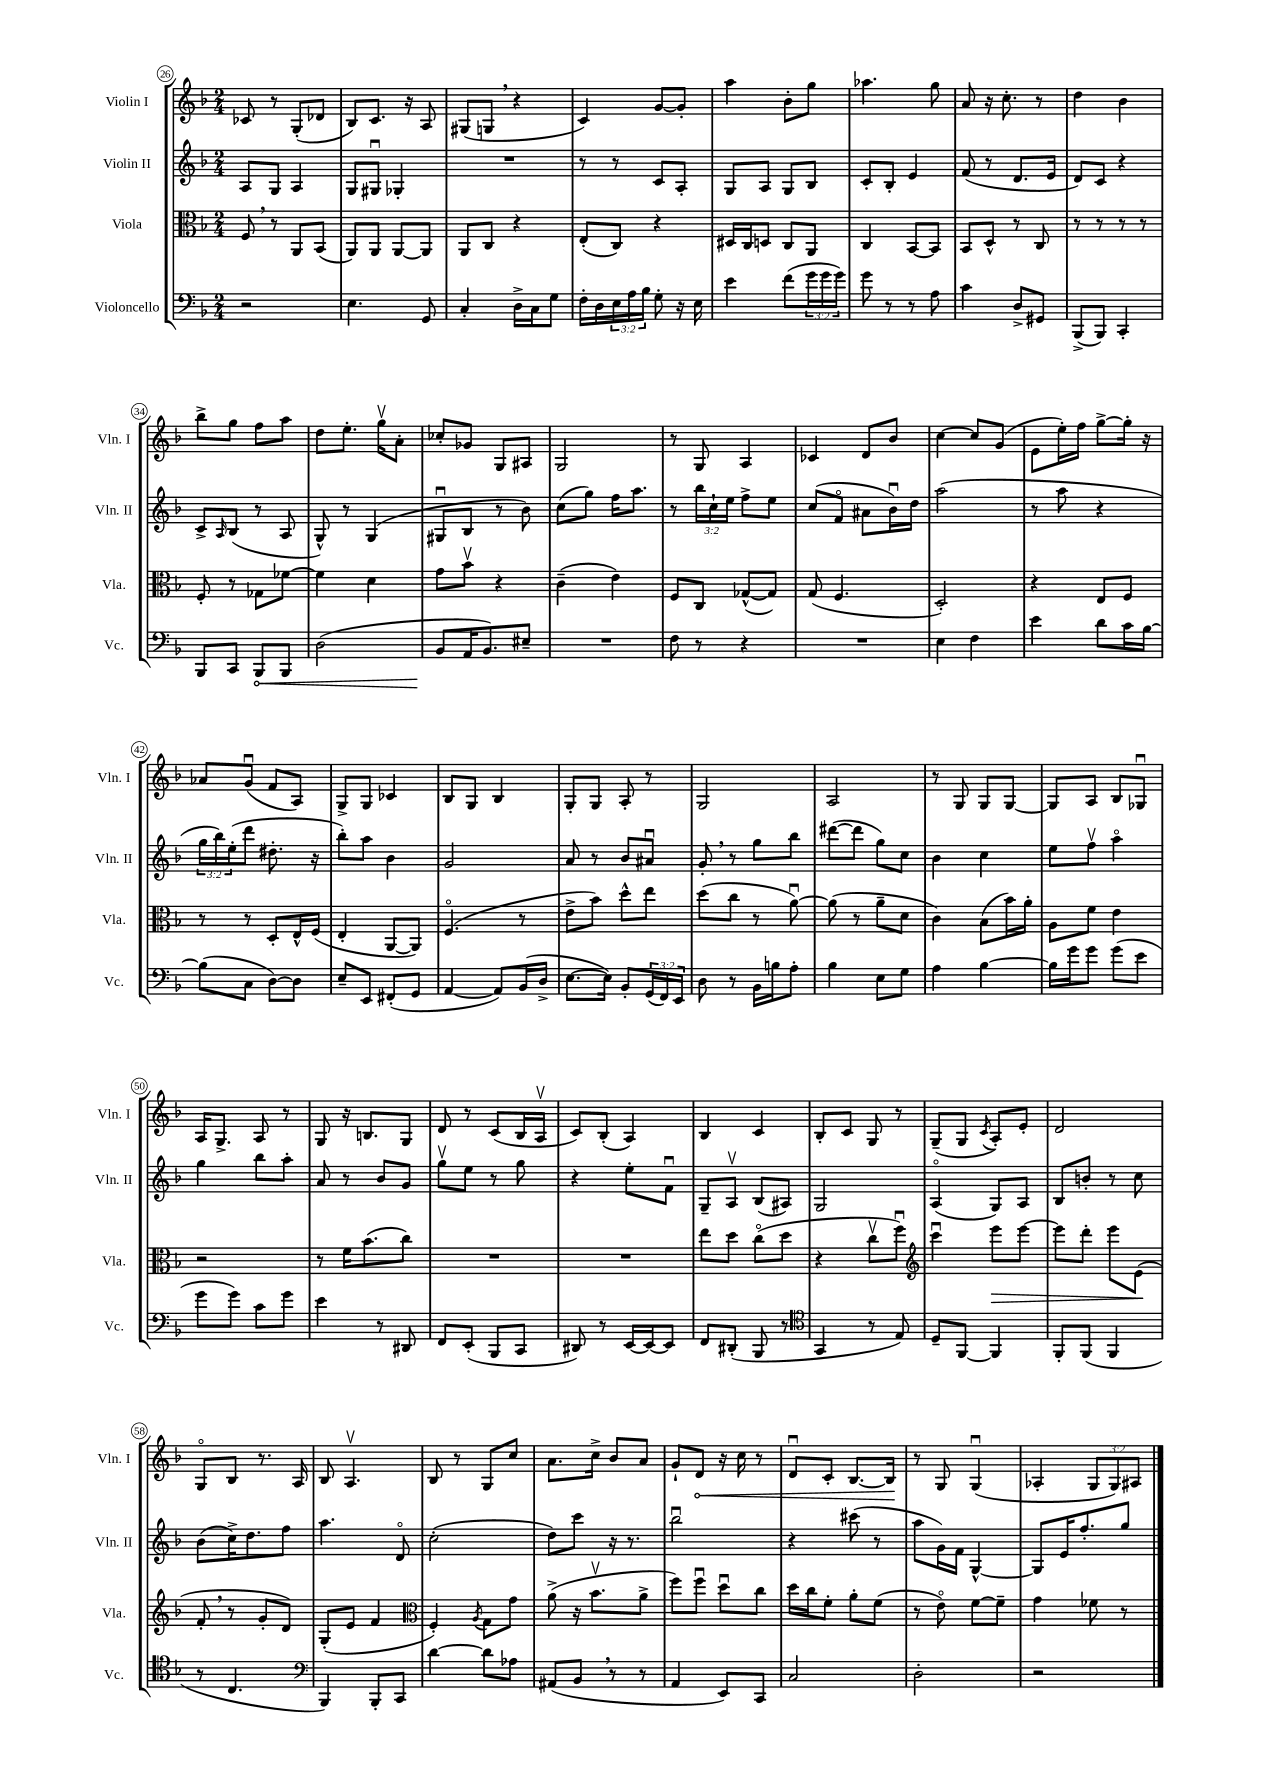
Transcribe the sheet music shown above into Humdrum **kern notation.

**kern	**dynam	**kern	**dynam	**kern	**kern	**dynam
*part4	*part4	*part3	*part3	*part2	*part1	*part1
*staff4	*staff4	*staff3	*staff3	*staff2	*staff1	*staff1
*I"Violoncello	*	*I"Viola	*	*I"Violin II	*I"Violin I	*
*I'Vc.	*	*I'Vla.	*	*I'Vln. II	*I'Vln. I	*
*clefF4	*	*clefC3	*	*clefG2	*clefG2	*
*k[b-]	*	*k[b-]	*	*k[b-]	*k[b-]	*
*M2/4	*	*M2/4	*	*M2/4	*M2/4	*
=26	=26	=26	=26	=26	=26	=26
2r	.	8F,/	.	8A/L	8c-X/	.
.	.	8r	.	8G/J	8r	.
.	.	8AA/L	.	4A/	(8G'/L	.
.	.	(8BB-/J	.	.	8d-X/J	.
=27	=27	=27	=27	=27	=27	=27
4.E\	.	8AA/L)	.	8G/L	8B-/L)	.
.	.	8AA/J	.	8G#Xu/J	8.c/J	.
.	.	[8AA/L	.	4G-X'/	.	.
.	.	.	.	.	16r	.
8GG/	.	8AA/J]	.	.	8A/	.
=28	=28	=28	=28	=28	=28	=28
4C'/	.	8AA/L	.	2r	(8G#X/L	.
.	.	8C/J	.	.	8Gn,/J	.
16D^\LL	.	4r	.	.	4r	.
16C\J	.	.	.	.	.	.
8G\J	.	.	.	.	.	.
=29	=29	=29	=29	=29	=29	=29
16F'\LL	.	(8E'/L	.	8r	4c/)	.
16D\	.	.	.	.	.	.
24E\	.	8C/J)	.	8r	.	.
24A\	.	.	.	.	.	.
24B-\JJ	.	.	.	.	.	.
8G'\	.	4r	.	8c/L	[8g/L	.
16r	.	.	.	8A'/J	8g'/J]	.
16E\	.	.	.	.	.	.
=30	=30	=30	=30	=30	=30	=30
4e\	.	16D#X/LL	.	8G/L	4aa\	.
.	.	16C/J	.	.	.	.
.	.	8Dn/J	.	8A/J	.	.
(8f\L	.	8C/L	.	8G/L	8b-'\L	.
24g\L	.	8AA/J	.	8B-/J	8gg\J	.
24g\	.	.	.	.	.	.
24g\JJ)	.	.	.	.	.	.
=31	=31	=31	=31	=31	=31	=31
8g\	.	4C/	.	8c'/L	4.aa-X\	.
8r	.	.	.	8B-'/J	.	.
8r	.	[8BB-/L	.	4e/	.	.
8A\	.	8BB-/J]	.	.	8gg\	.
=32	=32	=32	=32	=32	=32	=32
4c\	.	8BB-/L	.	(8f/	8a/	.
.	.	8D^^/J	.	8r	16r	.
.	.	.	.	.	8.cc'\	.
8D^/L	.	8r	.	8.d/L	.	.
8GG#X/J	.	8C/	.	.	8r	.
.	.	.	.	16e/Jk	.	.
=33	=33	=33	=33	=33	=33	=33
(8BBB-^/L	.	8r	.	8d/L)	4dd\	.
8BBB-/J)	.	8r	.	8c/J	.	.
4CC'/	.	8r	.	4r	4b-\	.
.	.	8r	.	.	.	.
!!LO:LB:g=z
=34	=34	=34	=34	=34	=34	=34
8BBB-/L	.	8F'/	.	8c^/L	8bb-^\L	.
.	.	.	.	16qqA/	.	.
8CC/J	.	8r	.	(8B-/J	8gg\J	.
!	!LO:HP:b	!	!	!	!	!
8BBB-/L	<	8G-X\L	.	8r	8ff\L	.
8BBB-/J	.	[8f-X\J	.	8A/	8aa\J	.
=35	=35	=35	=35	=35	=35	=35
(2D\	.	4f-\]	.	8G^^/)	8dd\L	.
.	.	.	.	8r	8.ee'\J	.
.	.	4d\	.	(4G/	.	.
.	.	.	.	.	16ggv\KL	.
.	.	.	.	.	8a'\J	.
=36	=36	=36	=36	=36	=36	=36
8BB-/L	.	8g\L	.	8G#Xu/L	8cc-X'/L	.
16AA/K	[	8b-v\J	.	8B-/J	8g-X/J	.
8.BB-/)	.	.	.	.	.	.
.	.	4r	.	8r	8G/L	.
8E#X~/J	.	.	.	8b-\)	8A#X/J	.
=37	=37	=37	=37	=37	=37	=37
2r	.	(4c~\	.	(8cc\L	2G/	.
.	.	.	.	8gg\J)	.	.
.	.	4e\)	.	16ff\KL	.	.
.	.	.	.	8.aa\J	.	.
=38	=38	=38	=38	=38	=38	=38
8F\	.	8F/L	.	8r	8r	.
8r	.	8C/J	.	24bb-\LL	8G/	.
.	.	.	.	24cc`\	.	.
.	.	.	.	24ee\JJ	.	.
4r	.	([8G-X^^/L	.	8ff^\L	4A/	.
.	.	8G-/J])	.	8ee\J	.	.
=39	=39	=39	=39	=39	=39	=39
2r	.	(8G/	.	(8cc/L	4c-X/	.
.	.	4.F/	.	8f/J	.	.
.	.	.	.	8a#X\L	8d/L	.
.	.	.	.	16b-u\L)	8b-/J	.
.	.	.	.	16dd\JJ	.	.
=40	=40	=40	=40	=40	=40	=40
4E\	.	2D'/)	.	(2aa\	[4cc\	.
4F\	.	.	.	.	8cc/L]	.
.	.	.	.	.	(8g/J	.
=41	=41	=41	=41	=41	=41	=41
4e\	.	4r	.	8r	8e\L	.
.	.	.	.	8aa\	16ee'\L)	.
.	.	.	.	.	16ff\JJ	.
8d\L	.	8E/L	.	4r	[8gg^\L	.
16c\L	.	8F/J	.	.	16gg'\Jk]	.
[16B-\JJ	.	.	.	.	16r	.
!!LO:LB:g=z
=42	=42	=42	=42	=42	=42	=42
(8B-\L]	.	8r	.	24gg\LL	8a-X/L	.
.	.	.	.	24bb-\)	.	.
.	.	.	.	(24ee'\J	.	.
8C\J	.	8r	.	8ddd\J	(8gu/J	.
[8D\L)	.	8D'/L	.	8.dd#X'\	8f/L	.
8D\J]	.	16E^^/L	.	.	8A/J)	.
.	.	(16F/JJ	.	16r	.	.
=43	=43	=43	=43	=43	=43	=43
8E~/L	.	4E'/	.	8bb-'\L)	8G^/L	.
8EE/J	.	.	.	8aa\J	8G/J	.
(8FF#X'/L	.	[8AA/L	.	4b-\	4c-X/	.
8GG/J	.	8AA/J])	.	.	.	.
=44	=44	=44	=44	=44	=44	=44
[4AA/	.	(4.F/	.	2g/	8B-/L	.
.	.	.	.	.	8G/J	.
8AA/L])	.	.	.	.	4B-/	.
(16BB-/L	.	8r	.	.	.	.
16D^/JJ	.	.	.	.	.	.
=45	=45	=45	=45	=45	=45	=45
[8.E\L	.	8e^\L	.	8a/	8G'/L	.
.	.	8b-\J)	.	8r	8G/J	.
16E\Jk])	.	.	.	.	.	.
8BB-'/L	.	8dd^^\L	.	8b-/L	8A'/	.
(24GG/L	.	8ee\J	.	8a#Xu/J	8r	.
24FF/)	.	.	.	.	.	.
24EE/JJ	.	.	.	.	.	.
=46	=46	=46	=46	=46	=46	=46
8D\	.	(8dd\L	.	8g',/	2G/	.
8r	.	8cc\J	.	8r	.	.
16BB-\LL	.	8r	.	8gg\L	.	.
16Bn\J	.	.	.	.	.	.
8A'\J	.	[8au\)	.	8bb-\J	.	.
=47	=47	=47	=47	=47	=47	=47
4B-\	.	(8a\]	.	([8ddd#X\L	2A/	.
.	.	8r	.	8ddd#\J]	.	.
8E\L	.	8a~\L	.	8gg\L)	.	.
8G\J	.	8d\J	.	8cc\J	.	.
=48	=48	=48	=48	=48	=48	=48
4A\	.	4c\)	.	4b-\	8r	.
.	.	.	.	.	8G/	.
[4B-\	.	(8B-\L	.	4cc\	8G/L	.
.	.	16b-\L)	.	.	[8G/J	.
.	.	16a'\JJ	.	.	.	.
=49	=49	=49	=49	=49	=49	=49
16B-\LL]	.	8A\L	.	8ee\L	8G/L]	.
16g\J	.	.	.	.	.	.
8g\J	.	8f\J	.	8ffv\J	8A/J	.
(8g\L	.	4e\	.	4aa\	8B-/L	.
8e\J	.	.	.	.	8G-Xu/J	.
!!LO:LB:g=z
=50	=50	=50	=50	=50	=50	=50
8g\L	.	2r	.	4gg\	16A/KL	.
.	.	.	.	.	8.G^/J	.
8g\J)	.	.	.	.	.	.
8c\L	.	.	.	8bb-\L	8A/	.
8g\J	.	.	.	8aa'\J	8r	.
=51	=51	=51	=51	=51	=51	=51
4e\	.	8r	.	8a/	8G/	.
.	.	16f\KL	.	8r	16r	.
.	.	(8.b-\	.	.	8.Bn/L	.
8r	.	.	.	8b-/L	.	.
8DD#X/	.	8cc\J)	.	8g/J	8G/J	.
=52	=52	=52	=52	=52	=52	=52
8FF/L	.	2r	.	8ggv\L	8d/	.
(8EE'/J	.	.	.	8ee\J	8r	.
8BBB-/L	.	.	.	8r	(8c/L	.
8CC/J	.	.	.	8gg\	16B-/L	.
.	.	.	.	.	16Av/JJ	.
=53	=53	=53	=53	=53	=53	=53
8DD#X/)	.	2r	.	4r	8c/L)	.
8r	.	.	.	.	(8B-'/J	.
[16EE/LL	.	.	.	8ee'\L	4A/)	.
16EE/J_	.	.	.	.	.	.
8EE/J]	.	.	.	8fu\J	.	.
=54	=54	=54	=54	=54	=54	=54
8FF/L	.	8ee\L	.	8G~/L	4B-/	.
(8DD#X'/J	.	8dd\J	.	8Av/J	.	.
8BBB-/	.	(8cc\L	.	(8B-/L	4c/	.
8r	.	8dd\J	.	8A#X/J)	.	.
=55	=55	=55	=55	=55	=55	=55
*clefC4	*	*	*	*	*	*
4GG/	.	4r	.	2G/	8B-'/L	.
.	.	.	.	.	8c/J	.
8r	.	8ccv\L	.	.	8G/	.
8E/)	.	8ffu\J)	.	.	8r	.
=56	=56	=56	=56	=56	=56	=56
*	*	*clefG2	*	*	*	*
8D~/L	.	4cccu\	.	(4A/	(8G~/L	.
[8FF/J	.	.	.	.	8G/J	.
.	.	.	.	.	8qc/	.
!	!	!	!LO:HP:b	!	!	!
4FF/]	.	8eee\L	>	8G/L)	8A'/L)	.
.	.	[8eee\J	.	8A/J	8e'/J	.
=57	=57	=57	=57	=57	=57	=57
8FF'/L	.	8eee\L]	.	8B-/L	2d/	.
(8FF/J	.	8ddd'\J	.	8bn'/J	.	.
4FF/	.	8eee\L	.	8r	.	.
.	.	(8e\J	.	8cc\	.	.
.	.	.	]	.	.	.
!!LO:LB:g=z
=58	=58	=58	=58	=58	=58	=58
8r	.	8f',/	.	(8b-\L	8G/L	.
4.C/	.	8r	.	16cc^\K)	8B-/J	.
.	.	.	.	8.dd\	.	.
.	.	8g'/L	.	.	8.r	.
.	.	8d/J)	.	8ff\J	.	.
.	.	.	.	.	16A/	.
=59	=59	=59	=59	=59	=59	=59
*clefF4	*	*	*	*	*	*
4BBB-/)	.	(8G'/L	.	4.aa\	8B-/	.
.	.	8e/J	.	.	4.Av/	.
8BBB-'/L	.	4f/	.	.	.	.
8CC/J	.	.	.	8d/	.	.
=60	=60	=60	=60	=60	=60	=60
*	*	*clefC3	*	*	*	*
[4d\	.	4F'/)	.	(2cc'\	8B-/	.
.	.	.	.	.	8r	.
.	.	8qA/	.	.	.	.
8d\L]	.	8G\L	.	.	8G/L	.
8A-X\J	.	8g\J	.	.	8cc/J	.
=61	=61	=61	=61	=61	=61	=61
(8AA#X/L	.	(8a^\	.	8dd\L)	8.a\L	.
8BB-,/J	.	16r	.	8ccc\J	.	.
.	.	8.b-v\L	.	.	16cc^\Jk	.
8r	.	.	.	16r	8b-/L	.
.	.	.	.	8.r	.	.
8r	.	8a^\J	.	.	8a/J	.
=62	=62	=62	=62	=62	=62	=62
4AA/	.	8ff\L)	.	2bb-u\	8g`/L	.
!	!	!	!	!	!	!LO:HP:b
.	.	8ffu\J	.	.	8d/J	<
8EE/L)	.	8ddu\L	.	.	16r	.
.	.	.	.	.	16cc\	.
8CC/J	.	8cc\J	.	.	8r	.
=63	=63	=63	=63	=63	=63	=63
2C/	.	16dd\LL	.	4r	8du/L	.
.	.	16cc\J	.	.	.	.
.	.	8f'\J	.	.	8c'/J	.
.	.	8a'\L	.	(8ccc#X\	[8.B-/L	.
.	.	(8f\J	.	8r	.	.
.	.	.	.	.	16B-/Jk]	.
.	.	.	.	.	.	[
=64	=64	=64	=64	=64	=64	=64
2D'\	.	8r	.	8aa\L	8r	.
.	.	8e\)	.	16g\L)	8G/	.
.	.	.	.	16f\JJ	.	.
.	.	[8f\L	.	[4G^^/	(4Gu/	.
.	.	8f~\J]	.	.	.	.
=65	=65	=65	=65	=65	=65	=65
2r	.	4g\	.	8G/L]	4A-X'/	.
.	.	.	.	16e/K	.	.
.	.	.	.	8.ff'/	.	.
.	.	8f-X\	.	.	12G/L	.
.	.	.	.	.	12G/)	.
.	.	8r	.	8gg/J	.	.
.	.	.	.	.	12A#X/J	.
==	==	==	==	==	==	==
*-	*-	*-	*-	*-	*-	*-
